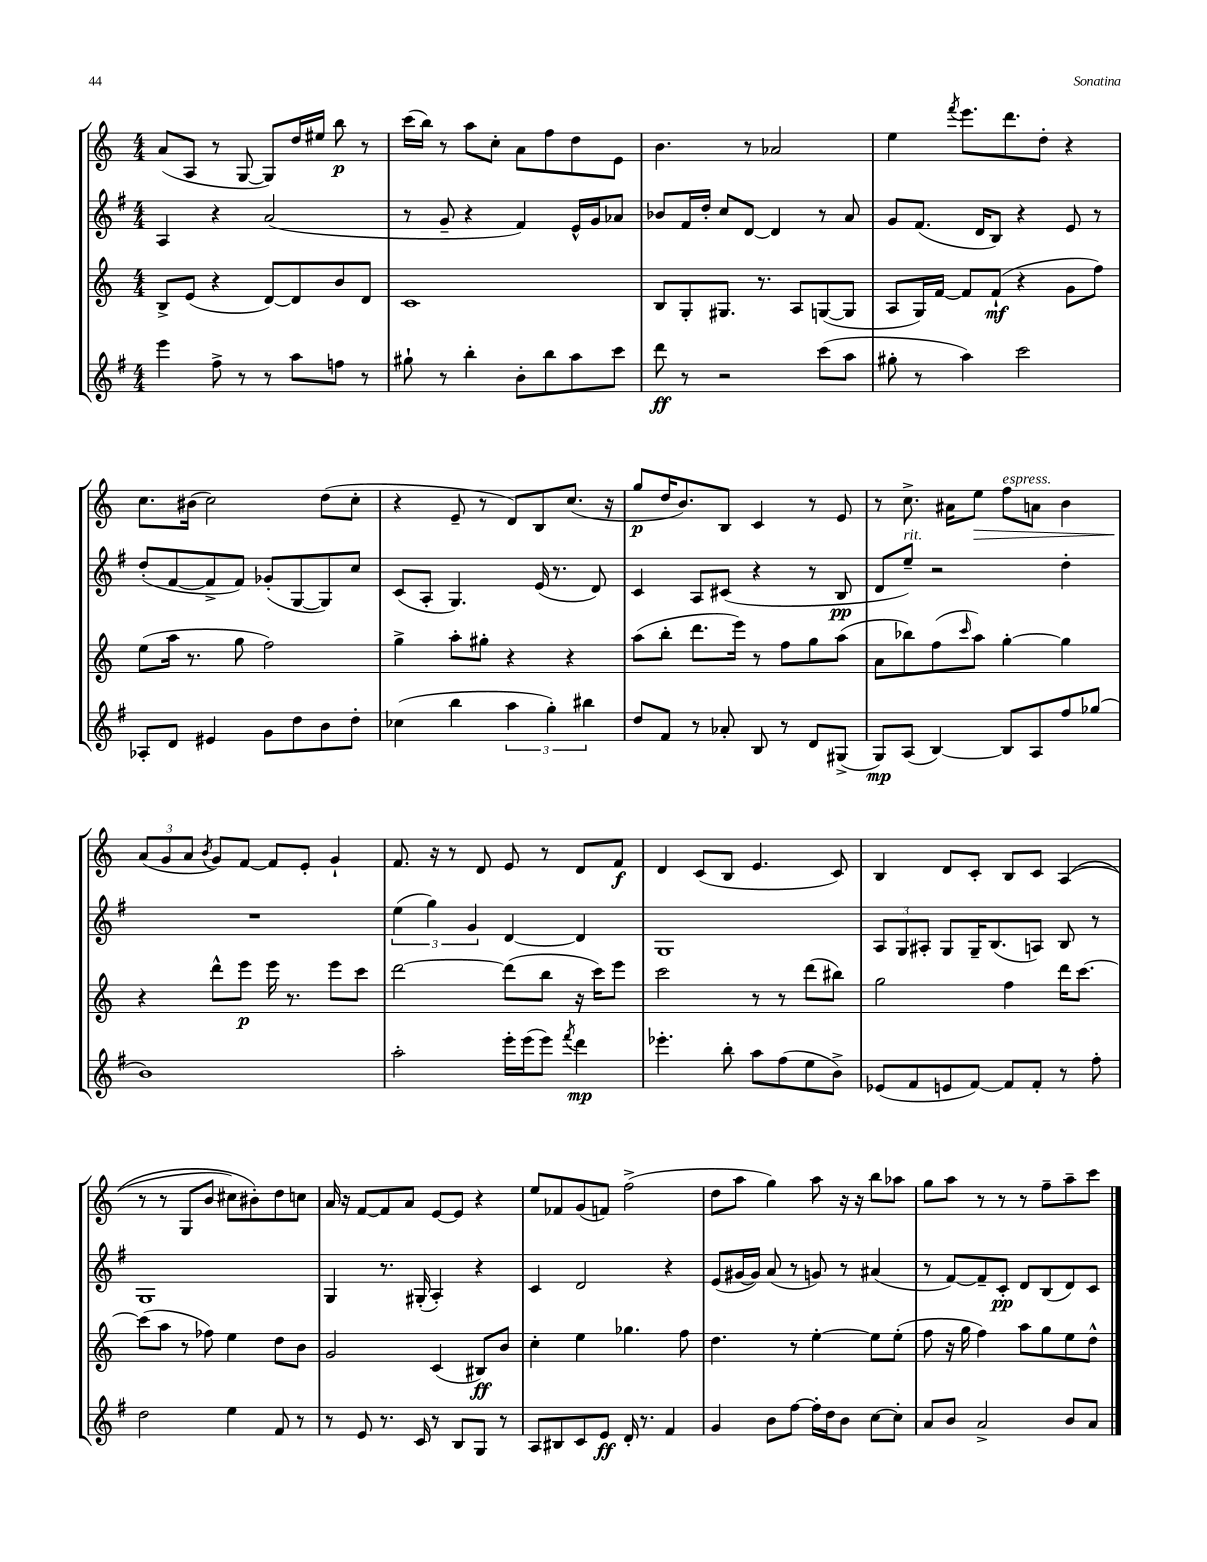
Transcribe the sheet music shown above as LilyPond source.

<<
\new StaffGroup <<
\new Staff = "s0" {
    \clef treble \key c \major \numericTimeSignature \time 4/4
    a'8( a8 r8 g8~ g8) d''16 eis''16 b''8\p r8 |
    c'''16( b''16) r8 a''8 c''8-. a'8 f''8 d''8 e'8 |
    b'4. r8 aes'2 |
    e''4 \acciaccatura { f'''8 } e'''8. d'''8. d''8-. r4 |
    c''8. bis'16( c''2) d''8( c''8-. |
    r4 e'8-- r8 d'8) b8 c''8.( r16 |
    g''8\p d''16 b'8.) b8 c'4 r8 e'8 |
    r8 c''8.-> ais'16 e''8\> f''8^\markup { \italic "espress." } a'8 b'4 |
    \tuplet 3/2 { a'8\!( g'8 a'8 } \acciaccatura { b'8 } g'8) f'8~ f'8 e'8-. g'4-! |
    f'8. r16 r8 d'8 e'8 r8 d'8 f'8\f |
    d'4 c'8( b8 e'4. c'8) |
    b4 d'8 c'8-. b8 c'8 a4(\( |
    r8 r8 g8 b'8 cis''8) bis'8-.\) d''8 c''8 |
    a'16 r16 f'8~ f'8 a'8 e'8~ e'8 r4 |
    e''8 fes'8 g'8( f'8) f''2->( |
    d''8 a''8 g''4) a''8 r16 r16 b''8 aes''8 |
    g''8 a''8 r8 r8 r8 f''8-- a''8-- c'''8 \bar "|." |
}
\new Staff = "s1" {
    \clef treble \key g \major \numericTimeSignature \time 4/4
    a4 r4 a'2( |
    r8 g'8-- r4 fis'4) e'16-^ g'16 aes'8 |
    bes'8 fis'16 d''16-. c''8 d'8~ d'4 r8 a'8 |
    g'8 fis'8.( d'16 b8) r4 e'8 r8 |
    d''8-.( fis'8~ fis'8-> fis'8) ges'8-.( g8~ g8) c''8 |
    c'8( a8-. g4.) e'16( r8. d'8) |
    c'4 a8 cis'8( r4 r8 b8\pp |
    d'8 e''8--^\markup { \italic "rit." }) r2 d''4-. |
    R1 |
    \tuplet 3/2 { e''4( g''4) g'4 } d'4~ d'4 |
    g1 |
    \tuplet 3/2 { a8 g8 ais8-. } g8 g16-- b8.( a8) b8 r8 |
    g1 |
    g4 r8. gis16-.( a4-.) r4 |
    c'4 d'2 r4 |
    e'8( gis'16~ gis'16) a'8( r8 g'8) r8 ais'4( |
    r8 fis'8~) fis'8-- c'8-.\pp d'8 b8( d'8) c'8 \bar "|." |
}
\new Staff = "s2" {
    \clef treble \key c \major \numericTimeSignature \time 4/4
    b8-> e'8( r4 d'8~) d'8 b'8 d'8 |
    c'1 |
    b8 g8-. gis8. r8. a8 g8~( g8 |
    a8 g16) f'16~ f'8 f'8-!\mf( r4 g'8 f''8) |
    e''8( a''16 r8. g''8 f''2) |
    g''4-> a''8-. gis''8-. r4 r4 |
    a''8( b''8-. d'''8. e'''16) r8 f''8 g''8 a''8( |
    a'8 bes''8) f''8( \grace { c'''16 } a''8) g''4~-. g''4 |
    r4 d'''8-^ e'''8\p e'''16 r8. e'''8 c'''8 |
    d'''2~ d'''8( b''8 r16 c'''16) e'''8 |
    c'''2 r8 r8 d'''8( bis''8) |
    g''2 f''4 d'''16 c'''8.~ |
    c'''8( a''8 r8 fes''8) e''4 d''8 b'8 |
    g'2 c'4( bis8\ff) b'8 |
    c''4-. e''4 ges''4. f''8 |
    d''4. r8 e''4~-. e''8 e''8-.( |
    f''8 r16 g''16 f''4) a''8 g''8 e''8 d''8-^ \bar "|." |
}
\new Staff = "s3" {
    \clef treble \key g \major \numericTimeSignature \time 4/4
    e'''4 fis''8-> r8 r8 a''8 f''8 r8 |
    gis''8-! r8 b''4-. b'8-. b''8 a''8 c'''8 |
    d'''8\ff r8 r2 c'''8( a''8 |
    gis''8-. r8 a''4) c'''2 |
    aes8-. d'8 eis'4 g'8 d''8 b'8 d''8-. |
    ces''4( b''4 \tuplet 3/2 { a''4 g''4-.) bis''4 } |
    d''8 fis'8 r8 aes'8-. b8 r8 d'8 gis8->( |
    g8\mp) a8( b4~) b8 a8 fis''8 ges''8( |
    b'1) |
    a''2-. e'''16-. e'''16( e'''8) \acciaccatura { fis'''8 } d'''4\mp |
    ees'''4.-. b''8-. a''8 fis''8( e''8 b'8->) |
    ees'8( fis'8 e'8 fis'8~) fis'8 fis'8-. r8 fis''8-. |
    d''2 e''4 fis'8 r8 |
    r8 e'8 r8. c'16 r8 b8 g8 r8 |
    a8 bis8 c'8 e'8\ff d'16-. r8. fis'4 |
    g'4 b'8 fis''8~ fis''16-. d''16 b'8 c''8~ c''8-. |
    a'8 b'8 a'2-> b'8 a'8 \bar "|." |
}
>>
>>
\layout { \context { \Score \remove "Bar_number_engraver" } }
